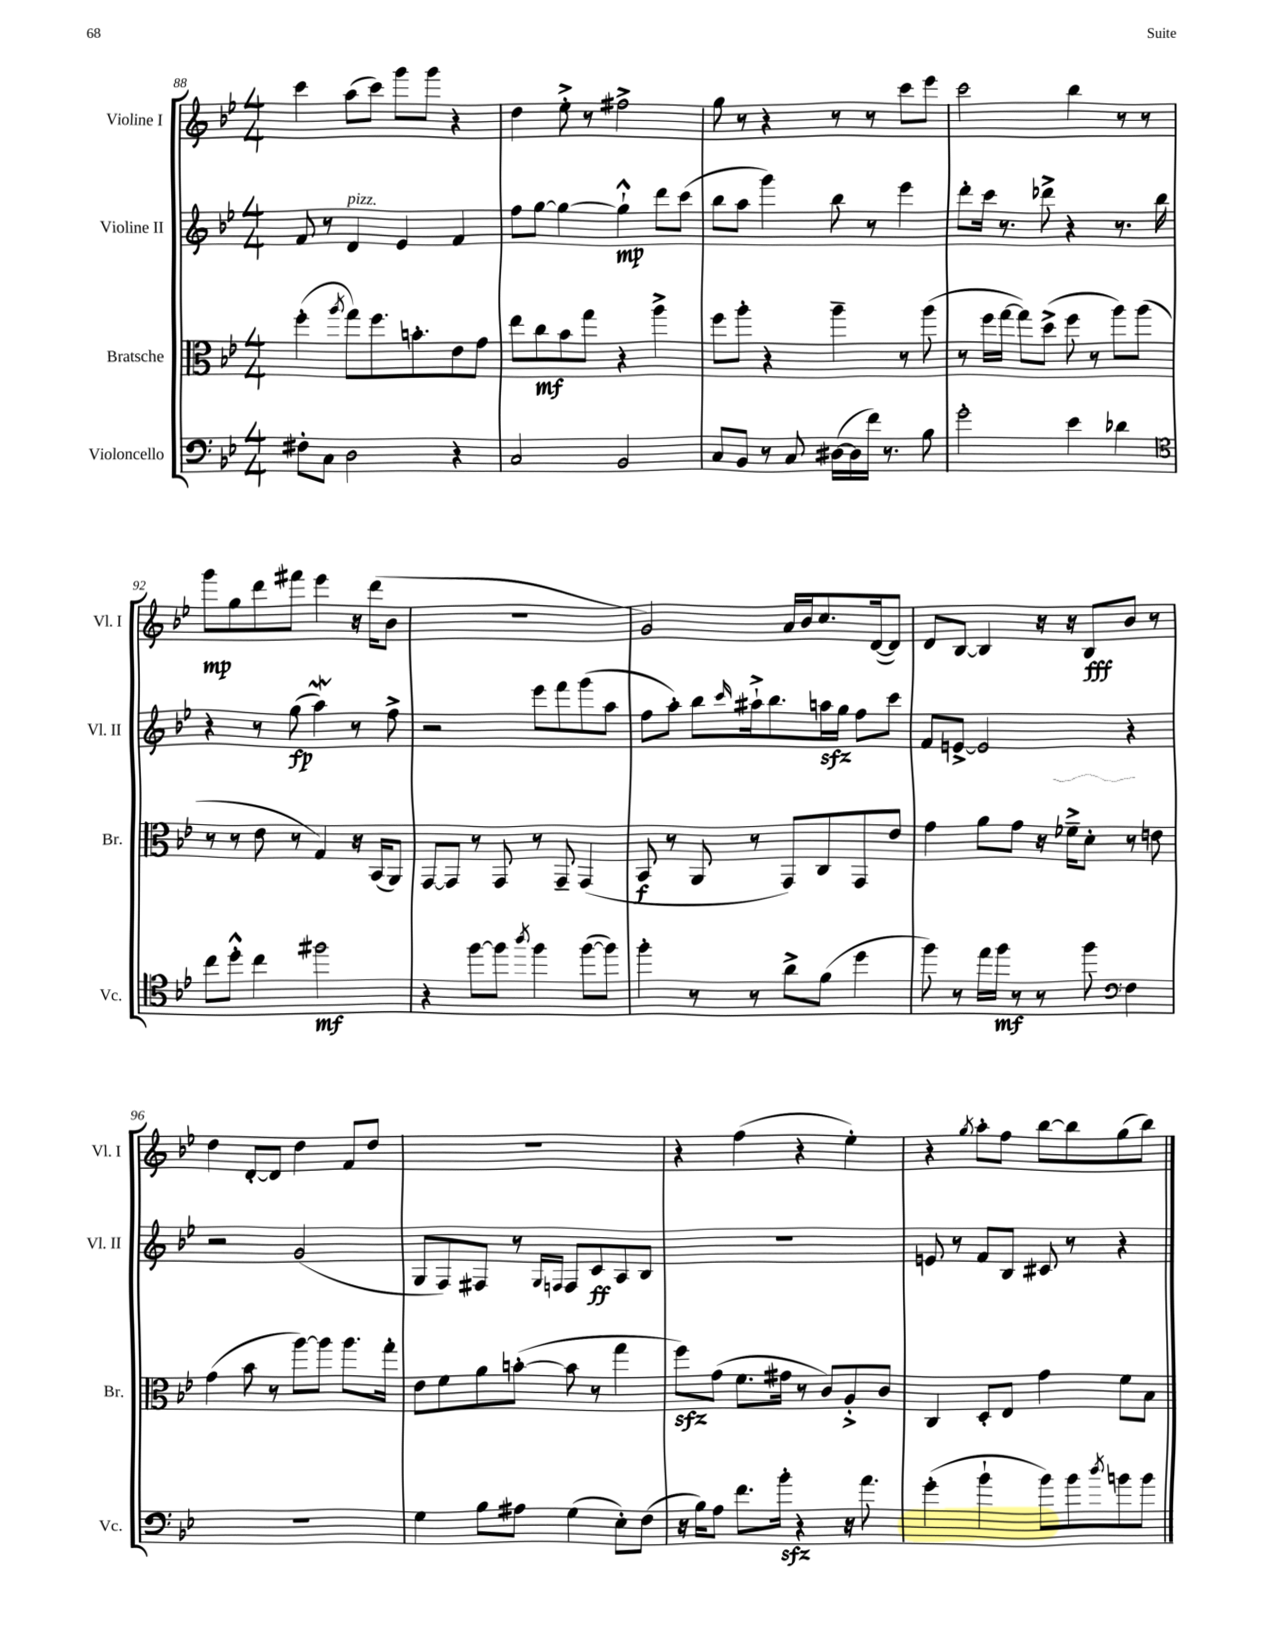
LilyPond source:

<<
\new StaffGroup <<
\new Staff = "s0" \with { instrumentName = "Violine I" shortInstrumentName = "Vl. I" } {
    \clef treble \key bes \major \numericTimeSignature \time 4/4
    c'''4 a''8( c'''8) g'''8 g'''8 r4 |
    d''4 ees''8-.-> r8 fis''2-> |
    g''8 r8 r4 r8 r8 c'''8 ees'''8 |
    c'''2 bes''4 r8 r8 |
    g'''8\mp g''8 d'''8 fis'''8 ees'''4 r16 d'''16( bes'8 |
    R1 |
    g'2) a'16 bes'16 c''8. d'16~( d'8) |
    d'8 bes8~ bes4 r16 r16 bes8\fff bes'8 r8 |
    d''4 d'8~-. d'8 d''4 f'8 d''8 |
    R1 |
    r4 f''4( r4 ees''4-.) |
    r4 \acciaccatura { g''8 } a''8-. f''8 bes''8~ bes''8 g''8( bes''8) \bar "|." |
}
\new Staff = "s1" \with { instrumentName = "Violine II" shortInstrumentName = "Vl. II" } {
    \clef treble \key bes \major \numericTimeSignature \time 4/4
    f'8 r8 d'4^\markup { \italic "pizz." } ees'4 f'4 |
    f''8 g''8~ g''4~ g''4-!-^\mp d'''8 c'''8( |
    bes''8 a''8 g'''4) bes''8 r8 ees'''4 |
    d'''8-. c'''16 r8. des'''8-> r4 r8. bes''16 |
    r4 r8 g''8\fp( a''4\mordent) r8 f''8-> |
    r2 ees'''8 f'''8 g'''8( a''8 |
    f''8 a''8-.) bes''8 \grace { c'''16 } ais''16-!-> bes''8. a''16\sfz g''16 f''8 c'''8 |
    f'8 e'8~-> e'2 r4 |
    r2 g'2( |
    g8 f8) fis8 r8 \grace { g16 f16 } f8 c'8\ff a8 bes8 |
    R1 |
    e'8 r8 f'8 bes8 cis'8 r8 r4 \bar "|." |
}
\new Staff = "s2" \with { instrumentName = "Bratsche" shortInstrumentName = "Br." } {
    \clef alto \key bes \major \numericTimeSignature \time 4/4
    f''4-.( \acciaccatura { a''8 } g''8) f''8. b'8.-. ees'8 g'8 |
    ees''8 c''8\mf bes'8 g''8 r4 a''4-> |
    f''8 a''8-. r4 a''4-- r8 a''8( |
    r8 f''16 g''16~ g''8) d''8->( f''8 r8 a''8) a''8( |
    r8 r8 ees'8 r8 g4) r16 bes,16( a,8) |
    g,8~ g,8 r8 g,8 r8 g,8-- g,4( |
    bes,8\f r8 a,8 r8 g,8) c8 g,8 ees'8 |
    g'4 a'8 g'8 r16 fes'16---> d'8-. r8 e'8 |
    g'4( bes'8 r8 a''8~) a''8 a''8. g''16-. |
    ees'8 f'8 a'8 b'8~-.( b'8 r8 g''4 |
    f''8\sfz) g'8( f'8. gis'16 r8 c'8) a8-.-> c'8 |
    c4 d8-. ees8 g'4 f'8 bes8 \bar "|." |
}
\new Staff = "s3" \with { instrumentName = "Violoncello" shortInstrumentName = "Vc." } {
    \clef bass \key bes \major \numericTimeSignature \time 4/4
    fis8-. c8 d2 r4 |
    c2 bes,2 |
    c8 bes,8 r8 c8 dis16~( dis16 f'16) r8. bes8 |
    g'2-. ees'4 des'4 |
    \clef tenor c''8 d''8-.-^ c''4 fis''2\mf |
    r4 f''8~ f''8 \acciaccatura { a''8 } f''4 f''8~( f''8) |
    f''4-. r8 r8 a'8-> f'8( d''4 |
    f''8) r8 ees''16 f''16\mf r8 r8 f''8 \clef bass f4 |
    R1 |
    g4 bes8 ais8 g4( ees8-.) f8( |
    r16 bes16) a8 f'8. bes'16-.\sfz r4 r16 a'8. |
    g'4-.( bes'4-! bes'8) bes'8 \acciaccatura { d''8 } b'8 b'8 \bar "|." |
}
>>
>>
\layout { \context { \Score currentBarNumber = #88 } }
